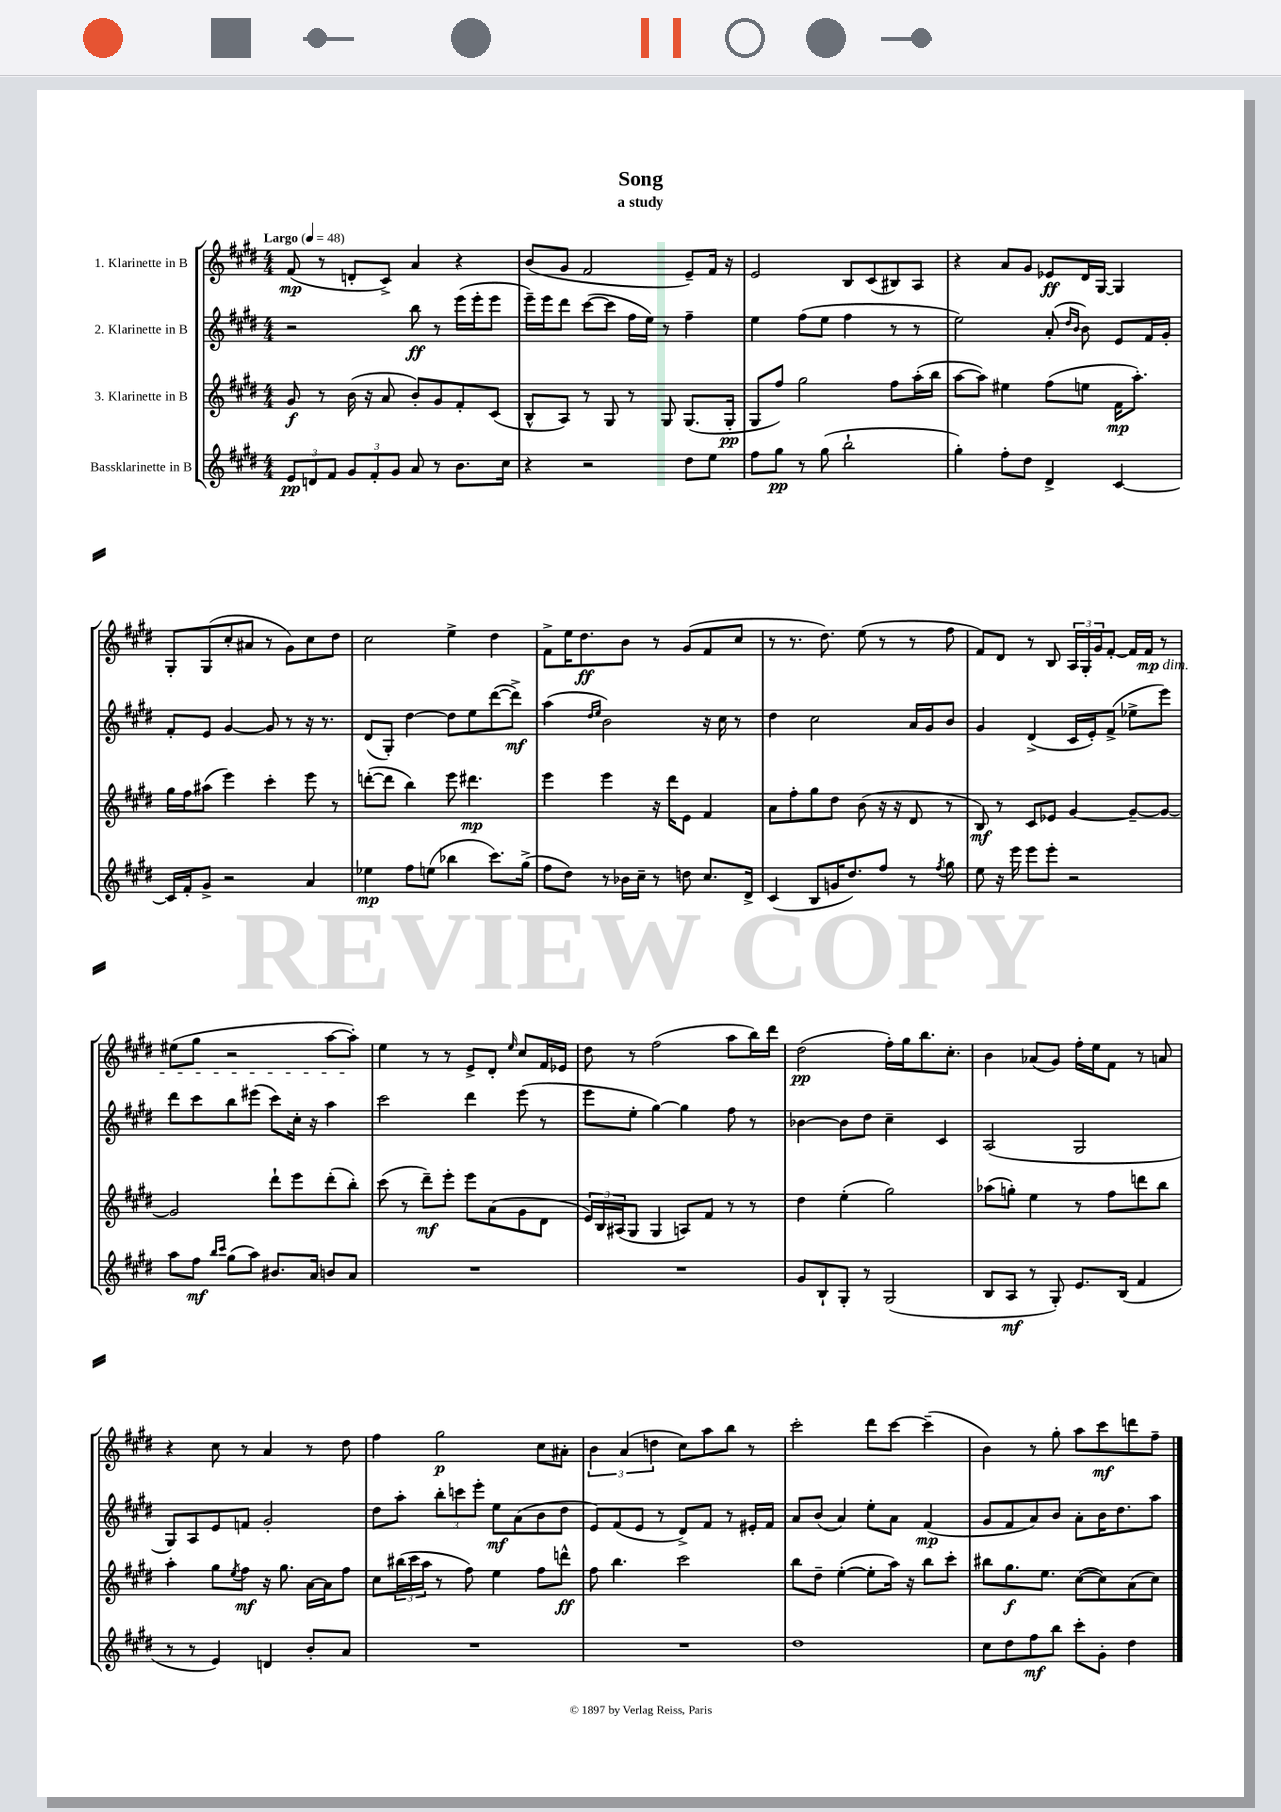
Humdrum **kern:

**kern	**kern	**kern	**kern
*staff4	*staff3	*staff2	*staff1
*clefG2	*clefG2	*clefG2	*clefG2
*k[f#c#g#d#]	*k[f#c#g#d#]	*k[f#c#g#d#]	*k[f#c#g#d#]
*M4/4	*M4/4	*M4/4	*M4/4
*MM48	*MM48	*MM48	*MM48
12e/L	8g#/	2r	(8f#/
12d/	.	.	.
.	8r	.	8r
12f#/J	.	.	.
12g#/L	(16b\	.	8d'/L
.	16r	.	.
12f#'/	.	.	.
.	8a/	.	8c#^/J)
12g#/J	.	.	.
8a/	8b'/L)	8bb\	4a/
8r	8g#/	8r	.
8.b\L	8f#'/	(16eee\LL	4r
.	.	16eee'\J	.
.	(8c#/J	8eee\J	.
16cc#\Jk	.	.	.
=	=	=	=
4r	8B^^/L	16eee~\LL)	(8b/L
.	.	16eee\J	.
.	8A/J)	8ddd#\J	8g#/J
2r	8r	([8ccc#\L	2f#/
.	8G#/	8ccc#\]J	.
.	8r	16ff#\LL	.
.	.	16ee\JJ)	.
.	8G#/	8r	.
8dd#\L	(8.G#/L	4ff#~\	8e~/L)
8ee\J	.	.	16f#/Jk
.	16G#'/Jk	.	16r
=	=	=	=
8ff#\L	8G#/L	4ee\	2e/
8gg#\J	8ff#/J)	.	.
8r	2gg#\	(8ff#\L	.
(8gg#\	.	8ee\J	.
2bb`\	.	4ff#\	8B/L
.	.	.	(8c#/
.	8ff#\L	8r	8B#/)
.	(16aa'\L	8r	8A/J
.	16bb\JJ	.	.
=	=	=	=
4gg#'\)	[8aa\L	2ee\)	4r
.	8aa\]J)	.	.
8ff#'\L	4ee#\	.	8a/L
8dd#\J	.	.	8g#/J
4d#^/	(8ff#\L	(8a'/	8e-/L
.	.	16qqdd#/LL	.
.	.	16qqb/JJ	.
.	8ee\J	8b\)	16d#/L
.	.	.	[16G#/JJ
[4c#/	16f#\LK	8e/L	4G#/]
.	8.aa'\J)	.	.
.	.	16f#/L	.
.	.	16g#'/JJ	.
=	=	=	=
16c#/]LL	16gg#\LL	8f#'/L	8G#'/L
16f#'/J	16ff#\J	.	.
8g#^/J	(8aa#\J	8e/J	(8G#/
2r	4eee\)	[4g#/	8cc#'/
.	.	.	8a#/J
.	4ccc#'\	8g#/]	8r
.	.	8r	8g#\L)
4a/	8eee\	16r	8cc#\
.	.	8.r	.
.	8r	.	8dd#\J
=	=	=	=
4ee-\	([8ddd'\L	(8d#/L	2cc#\
.	8ddd\]J	8G#'/J)	.
8ff#\L	4bb\)	[4dd#\	.
(8ee\J	.	.	.
4bb-\	8eee\	8dd#\]L	4ee^\
.	4.ddd#\	8ee\	.
8.ccc#\L)	.	([8ddd#\	4dd#\
.	.	8ddd#^\]J)	.
(16gg#^\Jk	.	.	.
=	=	=	=
8ff#\L	4eee\	(4aa\	8f#^\L
8dd#\J)	.	.	16ee\K
.	.	.	8.dd#\
.	.	16qqdd#/LL	.
.	.	16qqee/JJ	.
8r	4eee\	2b\)	.
16b-\LL	.	.	8b\J
16cc#~\JJ	.	.	.
8r	16r	.	8r
.	16ddd#\LK	.	.
8dd\	8e\J	.	(8g#/L
8.cc#/L	4f#/	16r	8f#/
.	.	16cc#\	.
.	.	8r	8cc#/J
16d#^/Jk	.	.	.
=	=	=	=
(4c#/	8a\L	4dd#\	8r
.	8ff#'\	.	8.r
8B/L	8gg#\	2cc#\	.
.	.	.	8.dd#\)
16g/K	8dd#\J	.	.
8.dd#/)	.	.	.
.	(8b\	.	(8ee\
8ff#/J	16r	.	8r
.	16r	.	.
8r	8d#/	16a/LL	8r
.	.	16g#/J	.
8qff#/	.	.	.
8gg#\	8r	8b/J	8ff#\
=	=	=	=
8ee\	8B/)	4g#/	8f#/L)
16r	8r	.	8d#/J
16eee\	.	.	.
8eee\L	8c#/L	(4d#^/	8r
8eee'\J	8e-/J	.	8B/
2r	[4g#/	16c#/LL	24A/LL
.	.	.	24G#'/
.	.	16e'/J)	.
.	.	.	24g#/J
.	.	(8f#^/J	[8f#'/J
.	8g#~/_L	8ee-^\L	16f#/]LL
.	.	.	16f#/JJ
.	8g#/_J	8eee\J)	8r
=	=	=	=
8aa\L	2g#/]	8ddd#\L	(8ee#\L
8ff#\J	.	8ccc#\	8gg#\J
16qqbb/LL	.	.	.
16qqccc#/JJ	.	.	.
(8gg#\L	.	8bb\	2r
8aa\J)	.	(8eee#\J	.
8.b#/L	8ddd#`\L	8ccc#\L)	.
.	8eee\	16cc#'\Jk	.
16a/Jk	.	16r	.
8b/L	(8ddd#'\	4aa\	[8aa\L
8a/J	8bb'\J)	.	8aa'\]J)
=	=	=	=
1r	(8ccc#\	2ccc#\	4ee\
.	8r	.	.
.	8ddd#~\L)	.	8r
.	8eee'\J	.	8r
.	8eee\L	4ddd#\	8e^/L
.	(8a\	.	8d#'/J
.	.	.	16qqee/
.	8g#\	(8eee\	8cc#/L
.	8d#\J	8r	16f#/L
.	.	.	16e-/JJ
=	=	=	=
1r	24e/LL)	8eee\L	8dd#\
.	24B/	.	.
.	(24A#/J	.	.
.	8G#/J	8ee'\J	8r
.	4G#/	[4gg#\)	(2ff#\
.	8A/L)	4gg#\]	.
.	8f#/J	.	.
.	8r	8ff#\	8aa\L
.	8r	8r	16bb\L)
.	.	.	16ddd#\JJ
=	=	=	=
8g#/L	4dd#\	[4b-\	(2dd#\
8B`/	.	.	.
8G#'/J	(4ee'\	8b-\]L	.
8r	.	8dd#\J	.
(2G#/	2gg#\)	4cc#~\	16ff#'\LL)
.	.	.	16gg#\J
.	.	.	8.bb\
.	.	4c#/	.
.	.	.	8.cc#'\J
=	=	=	=
8B/L	(8aa-\L	(2A/	4b\
8A/J	8gg'\J)	.	.
8r	4ee\	.	(8a-/L
8G#'/)	.	.	8g#/J)
8.e/L	8r	2G#/	16ff#'\LL
.	.	.	16ee\J
.	8ff#\L	.	8f#\J
(16B/Jk	.	.	.
4f#/	8ddd\	.	8r
.	8bb\J	.	8a/
=	=	=	=
8r	4aa'\	8G#/L)	4r
8r	.	8A/	.
4e/)	8gg#\L	8e/	8cc#\
.	8qee/	.	.
.	8ff#\J	8f/J	8r
4d/	16r	2g#'/	4a/
.	8.gg#\	.	.
8b'/L	[16a\LL	.	8r
.	16a\]J	.	.
8a/J	8ff#\J	.	8dd#\
=	=	=	=
1r	8cc#\L	8dd#\L	4ff#\
.	(24bb#\L	8aa'\J	.
.	24ccc#\	.	.
.	24aa\JJ	.	.
.	8r	12bb'\L	2gg#\
.	.	12ccc\	.
.	8ff#\)	.	.
.	.	12eee'\J	.
.	4ee\	8ee\L	.
.	.	(8a\	.
.	8ff#\L	8b\	8cc#\L
.	8ddd^^\J	8dd#\J	8a#'\J
=	=	=	=
1r	8ff#\	8e/L)	6b\
.	4.bb\	(8f#/	.
.	.	.	(6a/
.	.	8e/J	.
.	.	.	6dd\
.	.	8r	.
.	2ccc#\	8d#^/L)	8cc#\L)
.	.	8f#/J	8aa\
.	.	8r	8bb\J
.	.	16e#'/LL	8r
.	.	16f#/JJ	.
=	=	=	=
1dd#	8bb\L	8a/L	2ccc#'\
.	8dd#~\J	(8b/J	.
.	([4ee'\	4a/)	.
.	8ee'\]L	8ee'\L	8ddd#\L
.	16aa\Jk)	8a\J	[8ccc#\J
.	16r	.	.
.	8bb\L	(4f#/	(4ccc#~\]
.	8ccc#'\J	.	.
=	=	=	=
8cc#\L	8bb#\L	8g#/L	4b\)
8dd#\	8.gg#\	8f#/	.
8ff#\	.	8a/)	8r
.	8.ee\J	.	.
8bb\J	.	8b/J	8gg#'\
8ccc#'\L	([8cc#\L	8a'\L	8aa\L
8g#'\J	8cc#\])	16b\K	8ccc#\
.	.	8.dd#\	.
4dd#\	(8a\	.	8ddd\
.	8cc#\J)	8aa\J	8ff#~\J
==	==	==	==
*-	*-	*-	*-
